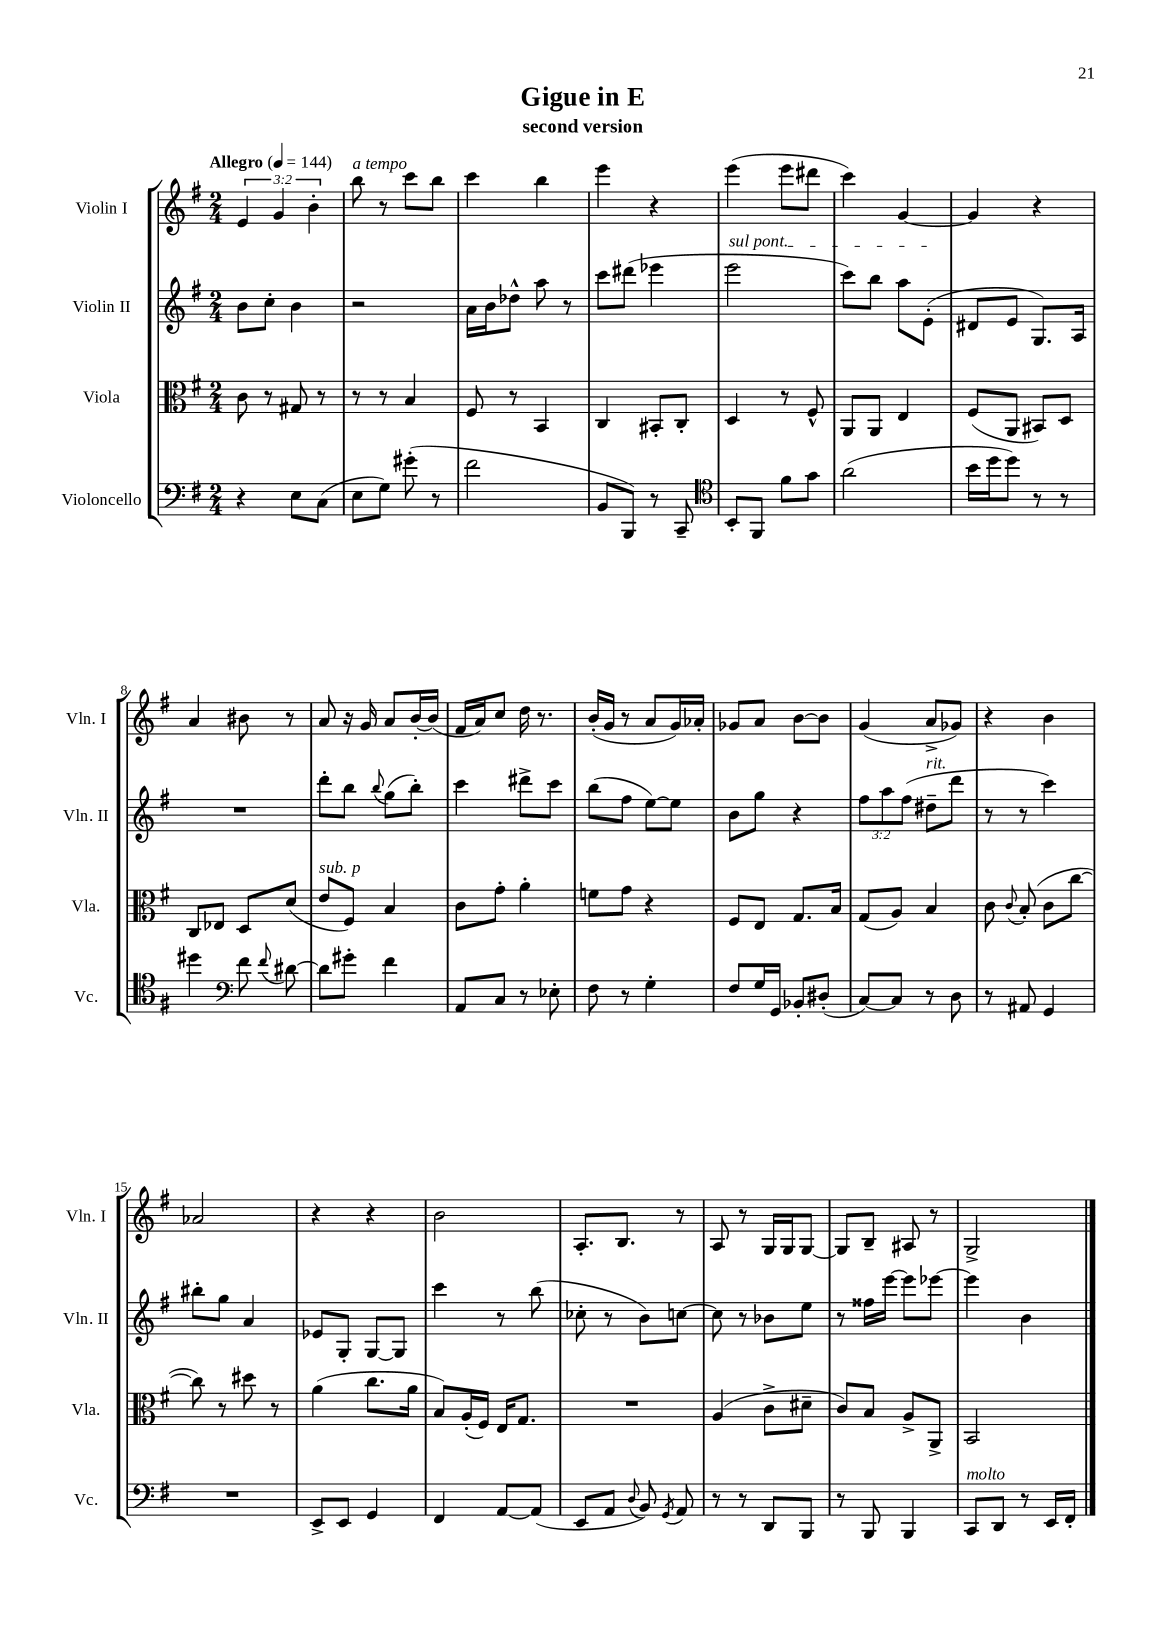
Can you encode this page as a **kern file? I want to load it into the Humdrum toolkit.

**kern	**kern	**kern	**kern
*staff4	*staff3	*staff2	*staff1
*clefF4	*clefC3	*clefG2	*clefG2
*k[f#]	*k[f#]	*k[f#]	*k[f#]
*M2/4	*M2/4	*M2/4	*M2/4
*MM144	*MM144	*MM144	*MM144
4r	8c	8b	6e
.	8r	8cc'	.
.	.	.	6g
8E	8G#	4b	.
.	.	.	6b'
(8C	8r	.	.
=	=	=	=
8E	8r	2r	8bb
8G)	8r	.	8r
(8g#'	4B	.	8ccc
8r	.	.	8bb
=	=	=	=
2f#	8F#	16a	4ccc
.	.	16b	.
.	8r	8dd-^^	.
.	4BB	8aa	4bb
.	.	8r	.
=	=	=	=
8BB	4C	8ccc	4eee
8BBB)	.	(8ddd#	.
8r	8BB#'	4eee-	4r
8CC~	8C'	.	.
=	=	=	=
*clefC4	*	*	*
8BB'	4D	2eee	(4eee
8FF#	.	.	.
8f#	8r	.	8eee
8g	8F#^^	.	8ddd#
=	=	=	=
(2a	8AA	8ccc)	4ccc)
.	8AA	8bb	.
.	4E	8aa	[4g
.	.	(8e'	.
=	=	=	=
16b	(8F#	8d#	4g]
16dd	.	.	.
8dd)	8AA	8e	.
8r	8BB#)	8.G)	4r
8r	8D	.	.
.	.	16A	.
=	=	=	=
4dd#	8C	2r	4a
.	8E-	.	.
*clefF4	*	*	*
8f#	8D	.	8b#
8qqf#	.	.	.
[8d#	(8d	.	8r
=	=	=	=
8d#]	8e	8ddd'	8a
8g#'	8F#)	8bb	16r
.	.	.	16g
.	.	8qqbb	.
4f#	4B	(8gg	8a
.	.	8bb')	[16b'
.	.	.	(16b]
=	=	=	=
8AA	8c	4ccc	16f#
.	.	.	16a)
8C	8g'	.	8cc
8r	4a'	8ddd#^	16dd
.	.	.	8.r
8E-'	.	8ccc	.
=	=	=	=
8F#	8f	(8bb	(16b'
.	.	.	16g
8r	8g	8ff#	8r
4G'	4r	[8ee)	8a
.	.	8ee]	16g)
.	.	.	16a-'
=	=	=	=
8F#	8F#	8b	8g-
16G	8E	8gg	8a
16GG	.	.	.
8BB-'	8.G	4r	[8b
(8D#'	.	.	8b]
.	16B	.	.
=	=	=	=
[8C)	(8G	12ff#	(4g
.	.	12aa	.
8C]	8A)	.	.
.	.	(12ff#	.
8r	4B	8dd#~	8a^
8D	.	8ddd	8g-)
=	=	=	=
8r	8c	8r	4r
.	8qqc	.	.
8AA#	(8B'	8r	.
4GG	8c	4ccc)	4b
.	[8cc	.	.
=	=	=	=
2r	8cc])	8bb#'	2a-
.	8r	8gg	.
.	8dd#	4a	.
.	8r	.	.
=	=	=	=
8EE^	(4a	8e-	4r
8EE	.	8G'	.
4GG	8.cc	[8G	4r
.	.	8G]	.
.	16a	.	.
=	=	=	=
4FF#	8B)	4ccc	2b
.	(16A'	.	.
.	16F#)	.	.
[8AA	16E	8r	.
.	8.G	.	.
(8AA]	.	(8bb	.
=	=	=	=
8EE	2r	8cc-'	8.A'
8AA	.	8r	.
.	.	.	8.B
8qqD	.	.	.
8BB)	.	8b)	.
8qGG	.	.	.
8AA	.	[8cc	8r
=	=	=	=
8r	(4A	8cc]	8A
8r	.	8r	8r
8DD	8c^	8b-	16G
.	.	.	16G
8BBB	8d#~	8ee	[8G
=	=	=	=
8r	8c)	8r	8G]
8BBB	8B	16ff##	8B~
.	.	[16eee	.
4BBB	8A^	8eee]	8A#
.	8AA^	[8eee-	8r
=	=	=	=
8CC	2BB	4eee-]	2G^
8DD	.	.	.
8r	.	4b	.
16EE	.	.	.
16FF#'	.	.	.
==	==	==	==
*-	*-	*-	*-
